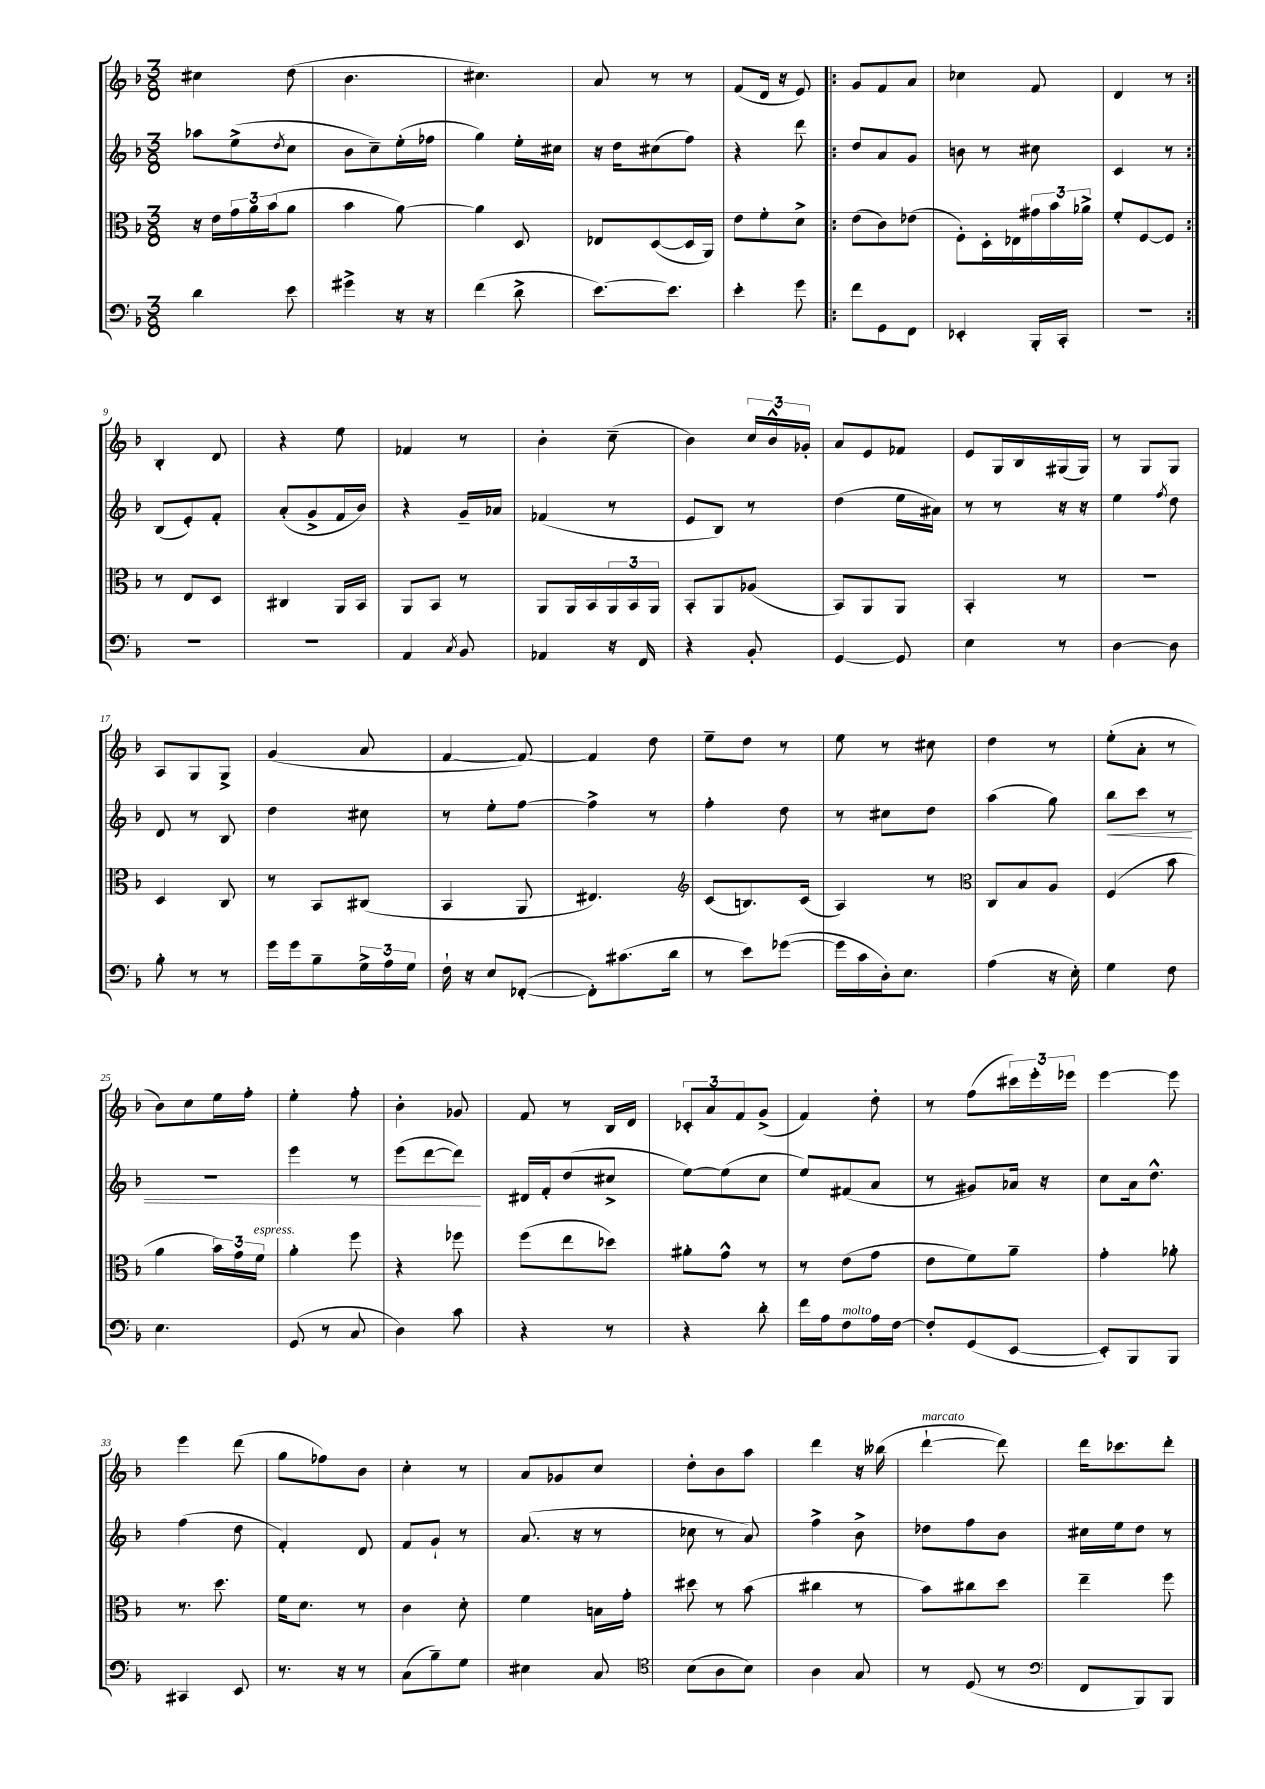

**kern	**kern	**kern	**kern
*staff4	*staff3	*staff2	*staff1
*clefF4	*clefC3	*clefG2	*clefG2
*k[b-]	*k[b-]	*k[b-]	*k[b-]
*M3/8	*M3/8	*M3/8	*M3/8
4d	16r	8aa-	4cc#
.	16e	.	.
.	24g	(8ee^	.
.	24a	.	.
.	(24b-	.	.
.	.	8qdd	.
8e	8a	8cc	(8dd
=	=	=	=
4g#^	4b-	8b-	4.b-
.	.	8cc~)	.
16r	[8a)	(16ee'	.
16r	.	16ff-	.
=	=	=	=
(4f	4a]	4gg)	4.cc#)
8d^	8D	16ee'	.
.	.	16cc#	.
=	=	=	=
[8.e)	8E-	16r	8a
.	.	16dd	.
.	([8D	(8cc#	8r
8.e]	.	.	.
.	16D]	8ff)	8r
.	16AA)	.	.
=	=	=	=
4e'	8e	4r	(8f
.	8f'	.	16d
.	.	.	16r
8g	8d^	8ddd	8e)
=!|:	=!|:	=!|:	=!|:
8f	(8e	8dd	8g
8GG	8c)	8a	8f
8FF	(8e-	8g	8a
=	=	=	=
4EE-'	8F')	8b	4cc-
.	16D'	8r	.
.	16E-	.	.
16BBB-'	24g#	8cc#	8f
.	24b-	.	.
16CC'	.	.	.
.	24a-^	.	.
=	=	=	=
4.r	8f'	4c	4d
.	[8F	.	.
.	8F]	8r	8r
=:|!	=:|!	=:|!	=:|!
4.r	8r	(8B-	4B-'
.	8E	8e')	.
.	8D	8f'	8d
=	=	=	=
4.r	4C#	(8a'	4r
.	.	8g^	.
.	16AA	16f	8ee
.	16BB-	16b-)	.
=	=	=	=
4AA	8AA	4r	4f-
.	8BB-	.	.
8qC	.	.	.
8BB-	8r	16g~	8r
.	.	16a-	.
=	=	=	=
4AA-	8AA	(4f-	4b-'
.	16AA	.	.
.	16BB-	.	.
16r	24AA	8r	(8cc~
.	24BB-	.	.
16FF	.	.	.
.	24AA	.	.
=	=	=	=
4r	8BB-'	8e	4b-)
.	8AA	8B-)	.
8BB-'	(8A-	8r	24cc
.	.	.	24b-^^
.	.	.	24g-'
=	=	=	=
[4GG	8BB-)	(4dd	8a
.	8AA	.	8e
8GG]	8AA	16ee	8f-
.	.	16a#)	.
=	=	=	=
4E	4BB-'	8r	8e
.	.	8r	16G
.	.	.	16B-
8r	8r	16r	(16G#
.	.	16r	16G#)
=	=	=	=
[4D	4.r	4ee	8r
.	.	.	8G
.	.	8qff	.
8D]	.	8dd	8G
=	=	=	=
8B-'	4D	8d	8A
8r	.	8r	8G
8r	8C	8B-	8G^
=	=	=	=
16g	8r	4dd	(4g
16g	.	.	.
8B-~	8BB-	.	.
24G^	(8C#	8cc#	8a
24A	.	.	.
24G	.	.	.
=	=	=	=
16F`	4BB-	8r	[4f
16r	.	.	.
8E	.	8ee'	.
([8FF-'	8AA	[8ff	8f_)
=	=	=	=
8FF-'])	4.E#)	4ff^]	4f]
(8.c#	.	.	.
.	.	8r	8dd
16d	.	.	.
=	=	=	=
*	*clefG2	*	*
8r	(8c	4ff'	8ee~
8e)	8.B)	.	8dd
([8g-	.	8dd	8r
.	(16c	.	.
=	=	=	=
16g-]	4A)	8r	8ee
16c	.	.	.
16D')	.	8cc#	8r
8.E	.	.	.
.	8r	8dd	8cc#
=	=	=	=
*	*clefC3	*	*
(4A	8C	(4aa	4dd
.	8B-	.	.
16r	8A	8gg)	8r
16E')	.	.	.
=	=	=	=
4G	(4F	8bb-	(8ee'
.	.	8ccc	8a'
8F	8b-	8r	8r
=	=	=	=
4.E	4a	4.r	8b-)
.	.	.	8cc
.	24b-)	.	16ee
.	24g	.	.
.	.	.	16ff'
.	24f	.	.
=	=	=	=
(8GG	4a'	4eee	4ee'
8r	.	.	.
8C	8ff	8r	8ff'
=	=	=	=
4D)	4r	(8eee	4b-'
.	.	[8ddd	.
8c	8ff-	8ddd])	8g-
=	=	=	=
4r	(8ff	16d#	8f
.	.	16f'	.
.	8ee	(8dd	8r
8r	8dd-)	8cc#^	16B-
.	.	.	16d
=	=	=	=
4r	8a#'	[8ee)	12c-'
.	.	.	12a
.	8g^^	(8ee]	.
.	.	.	12f
8d'	8r	8cc	(8g^
=	=	=	=
16f	8r	8ee)	4f)
16A	.	.	.
8F	(8e	(8f#	.
16A	8g	8a	8dd'
[16F	.	.	.
=	=	=	=
8F']	8e	8r	8r
(8GG	8f)	8g#)	(8ff
[8EE	8a~	16a-	24ccc#)
.	.	.	24eee'
.	.	16r	.
.	.	.	24eee-
=	=	=	=
8EE'])	4g'	8cc	[4eee
8BBB-	.	16a	.
.	.	8.dd^^	.
8BBB-	8a-'	.	8eee]
=	=	=	=
4CC#	8.r	(4ff	4eee
.	8.dd	.	.
8EE	.	8dd	(8ddd
=	=	=	=
8.r	16f	4f')	8gg
.	8.d	.	.
.	.	.	8ff-)
16r	.	.	.
8r	8r	8d	8b-
=	=	=	=
(8C	4c	8f	4cc'
8B-~)	.	8g`	.
8G	8d'	8r	8r
=	=	=	=
4E#	4f	(8.a	8a
.	.	.	8g-
.	.	16r	.
8C	16B	8r	8cc
.	16g'	.	.
=	=	=	=
*clefC4	*	*	*
(8B-	8dd#	8cc-	8dd'
8A	8r	8r	8b-
8B-)	(8b-	8a)	8aa
=	=	=	=
4A	4cc#	4ff^	4ddd
8G	8r	8b-^	16r
.	.	.	(16bb--
=	=	=	=
8r	8b-)	8dd-	[4ddd`
(8D	8cc#	8ff	.
8r	8dd	8b-	8ddd])
=	=	=	=
*clefF4	*	*	*
8FF	4ee~	16cc#	16ddd
.	.	16ee	8.ccc-
8BBB-)	.	8dd	.
8BBB-	8ff	8r	8ddd'
==	==	==	==
*-	*-	*-	*-
